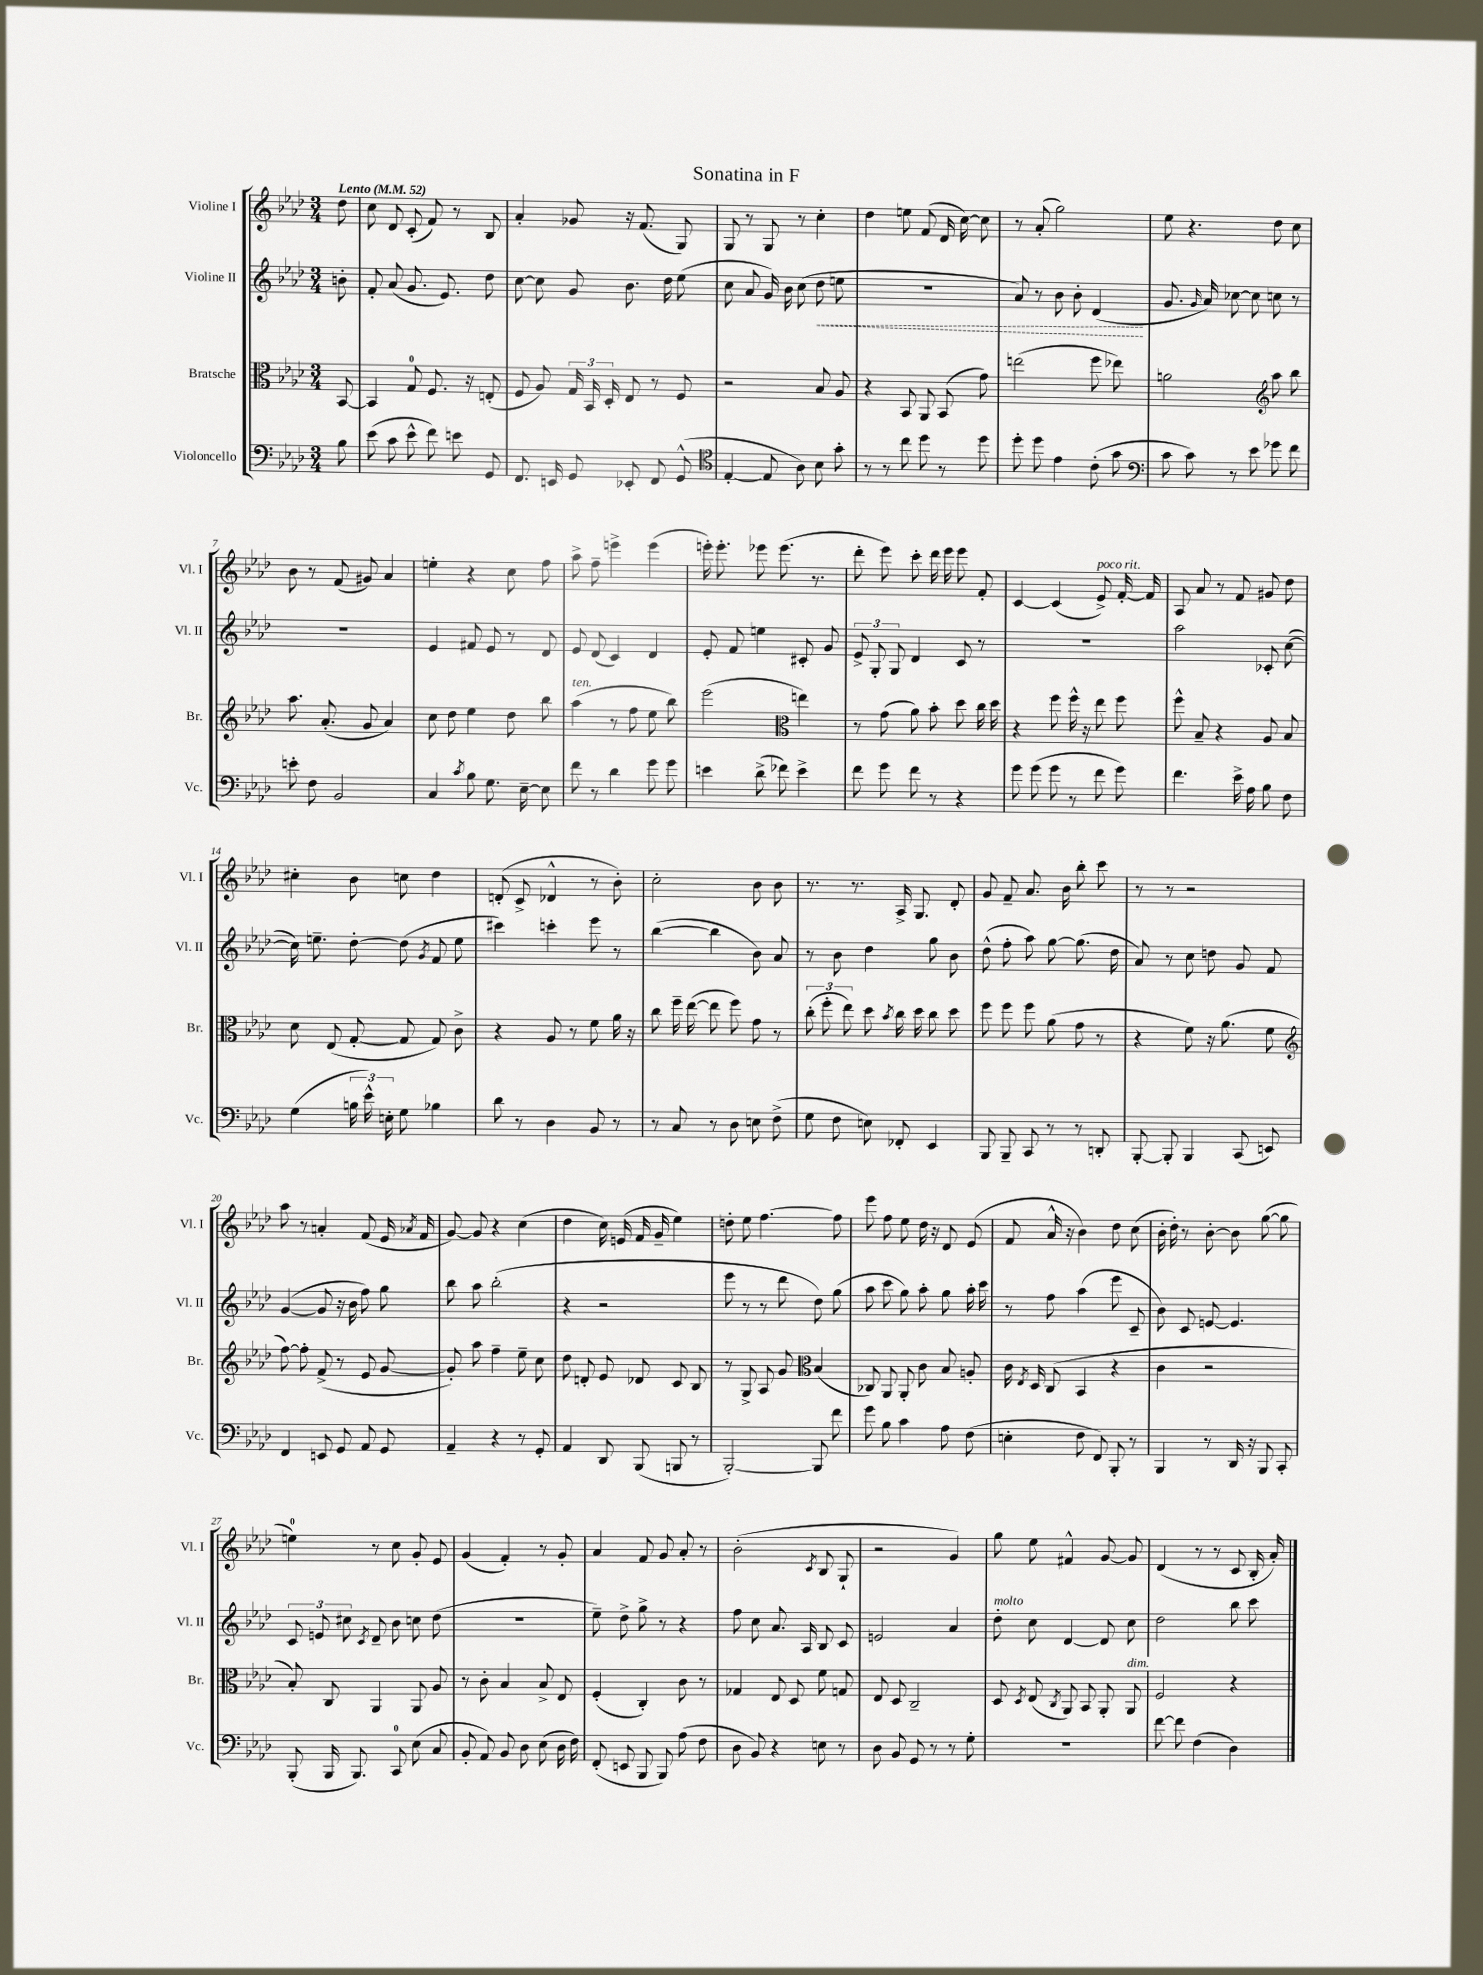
\header { title = "Sonatina in F" }
<<
\new StaffGroup <<
\new Staff = "s0" \with { instrumentName = "Violine I" shortInstrumentName = "Vl. I" } {
    \clef treble \key aes \major \numericTimeSignature \time 3/4 \partial 8 \tempo "Lento" 4 = 52
    \autoBeamOff des''8 |
    c''8 des'8 c'8-.( f'8) r8 bes8 |
    aes'4-. ges'8 r16 f'8.( g8) |
    g8 r8 g8 r8 c''4-. |
    des''4 e''8 f'8( des'16 c''16~) c''8 |
    r8 aes'8-.( g''2) |
    ees''8 r4. des''8 c''8 |
    bes'8 r8 f'8( gis'8) aes'4 |
    e''4-. r4 c''8 f''8 |
    aes''8-> f''8-- e'''4-> e'''4( |
    e'''16-.) e'''8.-. ees'''8 ees'''8.( r8. |
    des'''8-. ees'''8) c'''8-. des'''16 ees'''16 ees'''8 f'8-. |
    c'4~ c'4( ees'8->^\markup { \italic "poco rit." }) f'16~-. f'16 |
    aes8 aes'8 r8 f'8 gis'8 des''8 |
    cis''4-. bes'8 c''8 des''4 |
    d'8-.( c'8-> des'4-^ r8 bes'8-.) |
    c''2-. bes'8 bes'8 |
    r8. r8. aes16-> g8. des'8-. |
    g'8 f'8-- aes'8. bes'16 bes''8-. c'''8 |
    r8 r8 r2 |
    aes''8 r8 a'4-. f'8( ees'16 \acciaccatura { aes'8 } f'16 |
    g'8~) g'8 r4 c''4( |
    des''4 c''16) e'16( f'16 g'16-- ees''4) |
    d''8-. ees''8 f''4.~ f''8 |
    ees'''8 f''8 ees''8 des''16 r16 des'8 ees'8( |
    f'8 aes'16-^ r16 bes'4) des''8 c''8( |
    bes'16-. des''16-.) r8 bes'8~-. bes'8 g''8~( g''8 |
    e''4-0) r8 c''8 g'8-. ees'8 |
    g'4( f'4-.) r8 g'8-. |
    aes'4 f'8 g'8 aes'8-. r8 |
    bes'2-.( \acciaccatura { c'8 } bes8 g8-! |
    r2 g'4) |
    g''8 ees''8 fis'4-^ g'8~ g'8 |
    des'4( r8 r8 c'8 bes16-. aes'16-.) \bar "|." |
}
\new Staff = "s1" \with { instrumentName = "Violine II" shortInstrumentName = "Vl. II" } {
    \clef treble \key aes \major \numericTimeSignature \time 3/4 \partial 8
    \autoBeamOff b'8-. |
    f'8-. aes'8( g'8. ees'8.) des''8 |
    c''8~ c''8 g'8 bes'8. des''16 ees''8( |
    c''8 aes'8 g'16) bes'16 c''8( \once \override Hairpin.style = #'dashed-line des''8\< e''8 |
    R2. |
    aes'8) r8 bes'8 bes'8-. des'4\!( |
    g'8. \grace { g'16 } aes'16) ces''8~ ces''8 c''8 r8 |
    R2. |
    ees'4 fis'8 ees'8 r8 des'8 |
    ees'8 des'8( c'4) des'4 |
    ees'8-. f'8 e''4 cis'8-. g'8 |
    \tuplet 3/2 { ees'8-> g8-. g8 } des'4 c'8 r8 |
    R2. |
    aes''2 ces'8-. c''8~( |
    c''16) e''8.-- des''8~-. des''8( \acciaccatura { g'8 } f'8 e''8 |
    cis'''4) c'''4-. ees'''8 r8 |
    bes''4~( bes''4 bes'8) aes'8 |
    r8 bes'8 des''4 g''8 bes'8 |
    des''8-^( f''8-. aes''8) g''8~ g''8.( des''16 |
    aes'8) r8 c''8 d''8 g'8 f'8 |
    g'4~( g'8 r16 bes'16 f''8) g''8 |
    bes''8 aes''8 bes''2-.( |
    r4 r2 |
    ees'''8 r8 r8 des'''8 des''8) g''8( |
    aes''8 c'''8 g''8) aes''8-. g''8 aes''16-. c'''16 |
    r8 f''8 aes''4( ees'''8 c'8-- |
    bes'8) c'8 e'8~ e'4. |
    \tuplet 3/2 { c'8 e'8 cis''8 } \acciaccatura { c'8 } des'8-- bes'8 c''8 des''8( |
    R2. |
    ees''8--) des''8-> g''8-> r8 r4 |
    f''8 c''8 aes'8. aes16 bes8 c'8 |
    e'2 aes'4 |
    des''8-.^\markup { \italic "molto" } c''8 des'4~ des'8 c''8 |
    des''2 bes''8 c'''8 \bar "|." |
}
\new Staff = "s2" \with { instrumentName = "Bratsche" shortInstrumentName = "Br." } {
    \clef alto \key aes \major \numericTimeSignature \time 3/4 \partial 8
    \autoBeamOff bes,8~ |
    bes,4 g8-0 f8. r16 e8-.( |
    f8 aes8) \tuplet 3/2 { g16 bes,16 des16-. } ees8 r8 f8 |
    r2 bes8 aes8 |
    r4 bes,8 aes,8 bes,8( g'8) |
    e''2( f''8 ees''8) |
    a'2 \clef treble aes''8 bes''8 |
    aes''8. aes'8.-.( g'8 aes'4) |
    c''8 des''8 ees''4 des''8 bes''8 |
    aes''4^\markup { \italic "ten." }( r8 f''8 ees''8 bes''8) |
    ees'''2( \clef alto e''4) |
    r8 g'8( aes'8) bes'8-. des''8 c''16 des''16 |
    r4 f''8 f''16-^ r16 ees''8 f''8 |
    f''8-^ bes8-- r4 aes8 bes8 |
    des'8 ees8( g8~-. g8 g8) c'8-> |
    r4 aes8 r8 f'8 aes'16 r16 |
    c''8 f''16-- ees''16~( ees''8 f''8) g'8 r8 |
    \tuplet 3/2 { c''8-.( f''8-. ees''8) } des''8 \acciaccatura { bes'8 } c''16 des''16 c''8 des''8 |
    f''8 f''8 f''8 aes'8( g'8 r8 |
    r4 f'8) r16 aes'8.( f'8 |
    \clef treble f''8~) f''8-. f'8->( r8 ees'8 g'8~ |
    g'8-.) aes''8 f''4-- ees''8-- c''8 |
    des''8 d'8-. ees'8 des'8 c'8 bes8 |
    r8 g8-> aes8 g'8 \clef alto bes4( |
    ces8) aes,8 aes,8-. c'8 bes8 a8-. |
    c'16 \acciaccatura { ees8 } des16 c8( bes,4 r4 |
    c'4 r2 |
    bes8-.) c8 aes,4 aes,8 aes8 |
    r8 c'8-. bes4 bes8-> ees8 |
    f4-.( c4-.) c'8 r8 |
    ges4 ees8 des8 f'8 g8 |
    ees8 des8 c2-- |
    des8 \acciaccatura { des8 } ees8( \acciaccatura { c8 } aes,8) bes,8 aes,8-. aes,8^\markup { \italic "dim." } |
    f2 r4 \bar "|." |
}
\new Staff = "s3" \with { instrumentName = "Violoncello" shortInstrumentName = "Vc." } {
    \clef bass \key aes \major \numericTimeSignature \time 3/4 \partial 8
    \autoBeamOff bes8 |
    ees'8( c'8 ees'8-^ f'8) e'8 g,8 |
    f,8. e,16 g,8 ees,8-. f,8 g,8-^( |
    \clef tenor ees4~-. ees8 aes8) bes8 g'8-. |
    r8 r8 c''8 des''8 r8 des''8 |
    des''8-. des''8 ees'4 c'8-.( g'8 |
    \clef bass c'8 c'8) r8 ees'8 ges'8 f'8 |
    e'8-. f8 bes,2 |
    c4 \acciaccatura { c'8 } bes8 g8. ees16~-- ees8 |
    f'8 r8 des'4 g'8 g'8 |
    e'4 des'8->( fes'8) e'4-> |
    f'8 g'8 f'8 r8 r4 |
    g'8 g'8( g'8 r8 f'8 g'8) |
    f'4. ees'16-> aes16 bes8 f8 |
    g4( \tuplet 3/2 { b16 ees'16-^) e16-. } g8 bes4 |
    des'8 r8 des4 bes,8 r8 |
    r8 c8 r8 des8 e8 f8->( |
    g8 f8 e8) fes,8-. ees,4 |
    bes,,8 bes,,8-- c,8 r8 r8 d,8-. |
    bes,,8~-. bes,,8-. bes,,4 c,8( e,8) |
    f,4 e,8 g,8 aes,8 g,8 |
    aes,4-- r4 r8 g,8-. |
    aes,4 des,8 bes,,8( b,,8 r8 |
    bes,,2~-.) bes,,8 f'8 |
    g'8 bes8 c'4 aes8 f8( |
    e4-. f8 f,8) bes,,8-. r8 |
    bes,,4 r8 des,16 r16 bes,,8 c,8-. |
    bes,,8-.( bes,,16 bes,,8.) c,8-0 ees8( c8 |
    bes,8-. aes,8) bes,8 des8 ees8( des16 f16) |
    f,8-.( e,8 bes,,8 bes,,8) aes8( f8 |
    des8 bes,8) r4 e8 r8 |
    des8 bes,8 g,8 r8 r8 g8-. |
    R2. |
    f'8~ f'8 f4( des4) \bar "|." |
}
>>
>>
